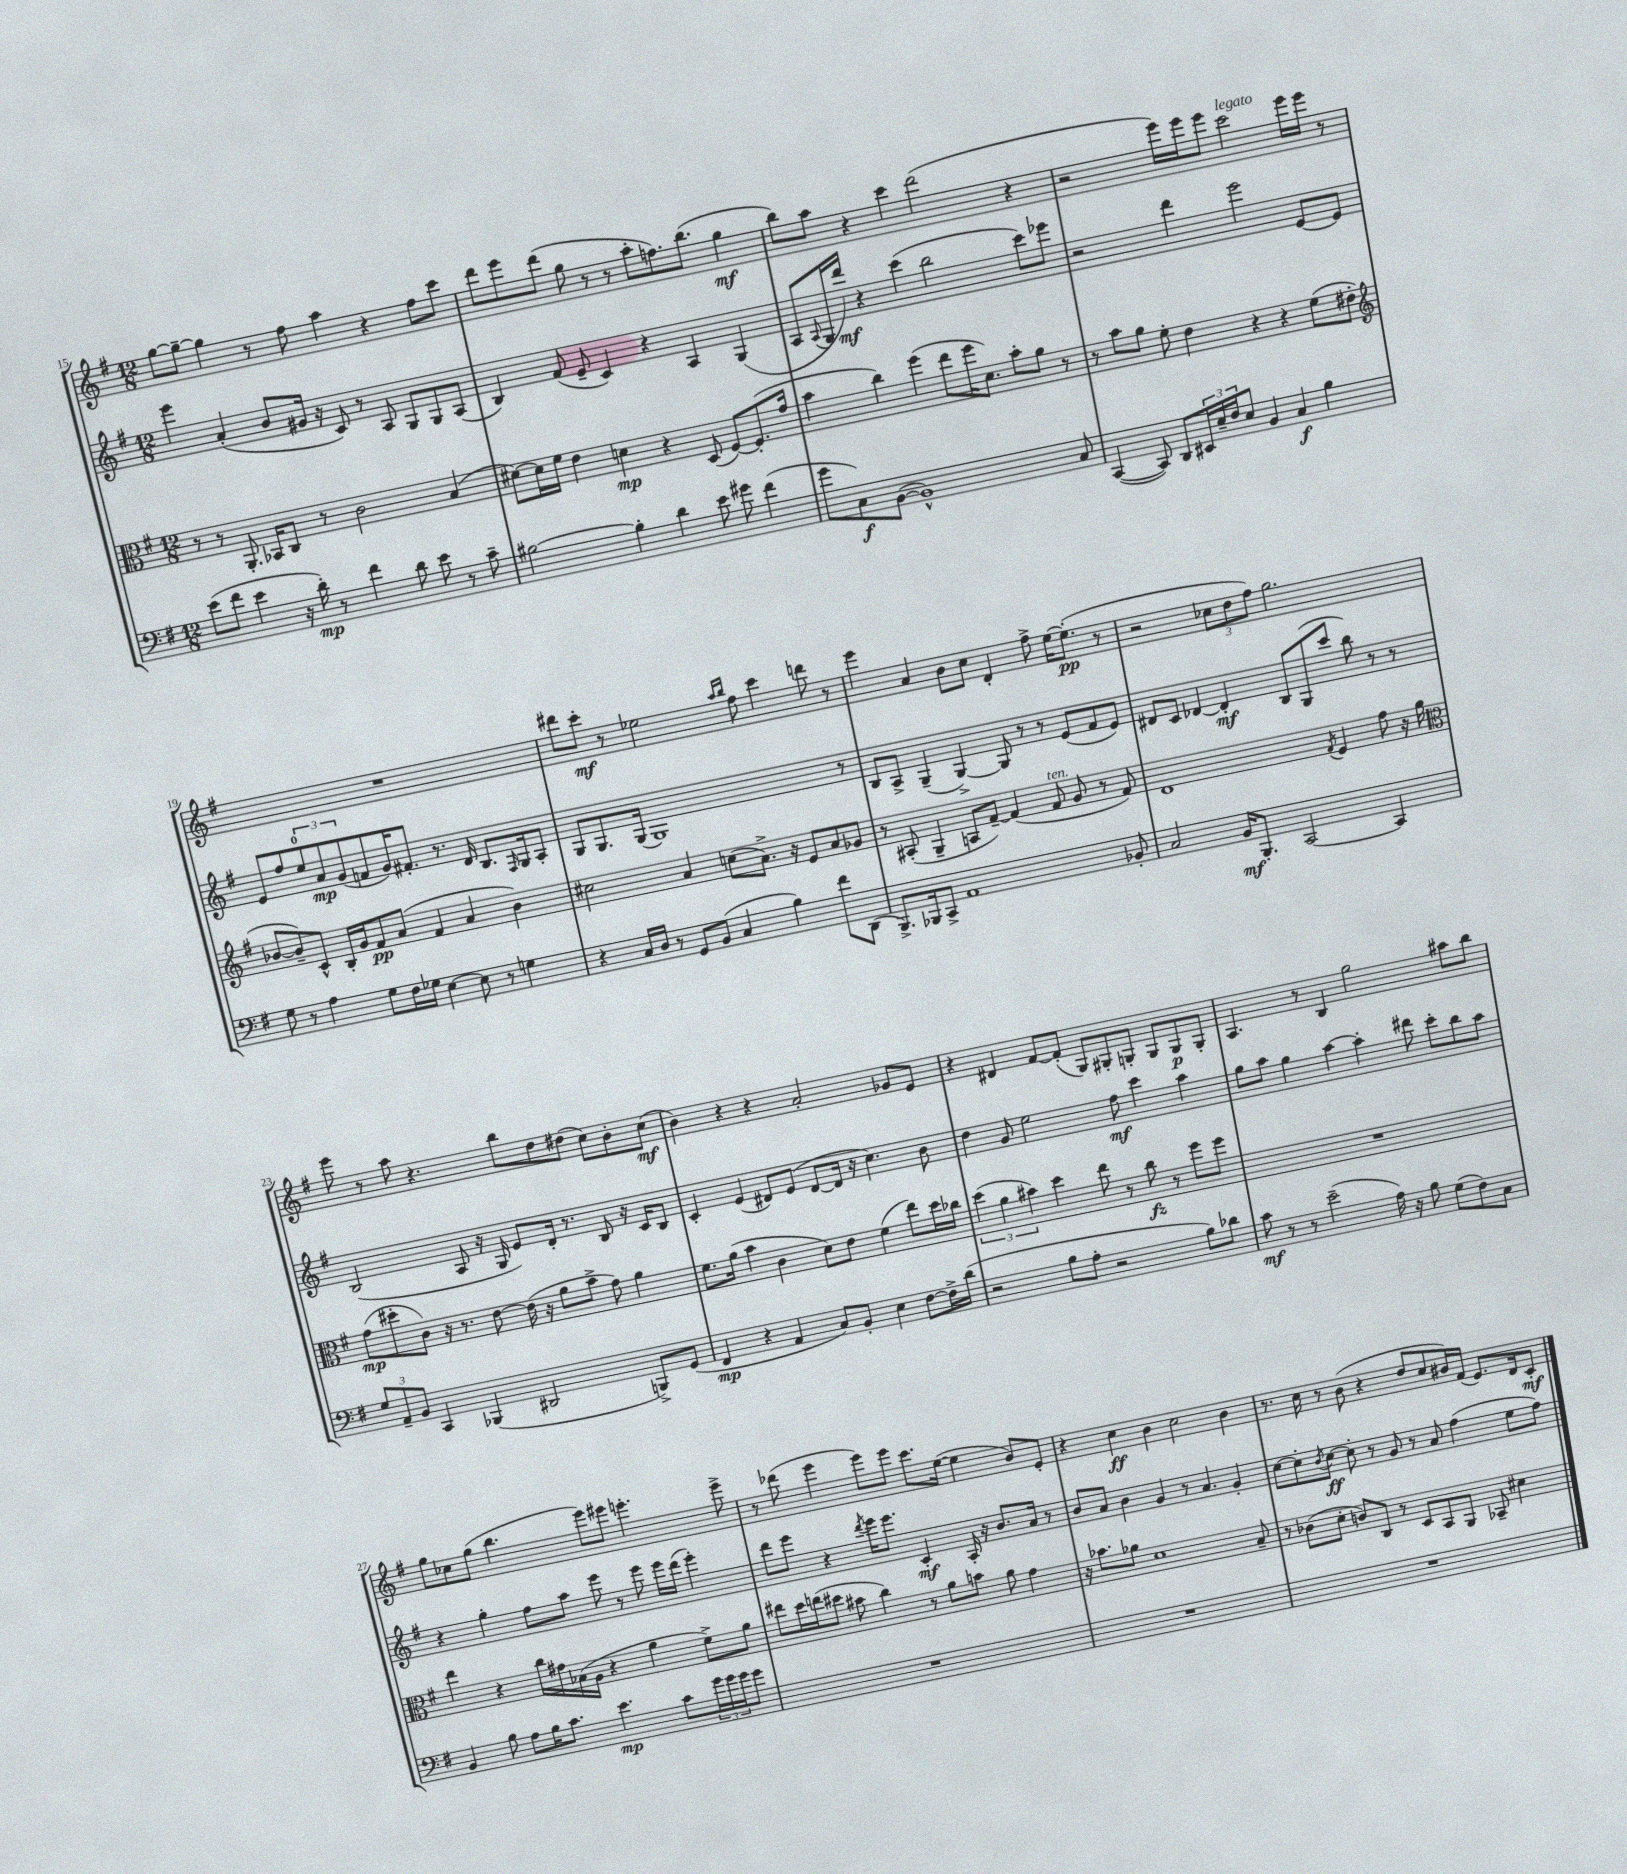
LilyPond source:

<<
\new StaffGroup <<
\new Staff = "s0" {
    \clef treble \key g \major \numericTimeSignature \time 12/8
    g''8~ g''8~-- g''4 r8 fis''8 a''4 r4 fis''8 c'''8 |
    d'''8 e'''8 d'''8( g''8 r8 r8 a''8-. f''8.) b''8.( g''4\mf |
    b''8) a''8 r4 c'''4 d'''2( r4 |
    r2 e'''16) e'''16 e'''8 c'''2^\markup { \italic "legato" } e'''16 e'''16 r8 |
    R1. |
    dis'''8 c'''8-.\mf r8 ees''2 \grace { a''16 b''16 } fis''8 c'''4 d'''8 r8 |
    e'''4 a'4 b'8 c''8 d'4-. fis''8-> e''16~ e''8.-.\pp( r8 |
    r2 \tuplet 3/2 { ces''8 d''8 fis''8) } g''2. |
    e'''8 r8 a''8 r4. b''8 d''8 dis''8( c''8) b'8-. c''8\mf( |
    b'4) r4 r4 a'2-. ges'8 e'8 |
    r4 dis'4 fis'8~ fis'8-.( g8) gis8-. g8-. g8 g8\p g8-. |
    a4. r8 b4 g''2 ais''8 b''8 |
    g''8 ces''8 g''8( b''4. e'''8) eis'''8 e'''4.-. e'''8-> |
    r8 des'''8( e'''4 e'''8) e'''8 c'''8. e''16~( e''4 b'8) e'8-. |
    r4 c''4\ff b'4 c''2 b'4 |
    r8. c''16 r8 b'8( r4 d''8 c''8 bis'16) fis'16( e'8.) d'16 c'8-.\mf \bar "|." |
}
\new Staff = "s1" {
    \clef treble \key g \major \numericTimeSignature \time 12/8
    e'''4 a'4-.( b'8 gis'16 r16 c'8) r8 a8 g8 g8 a8( |
    b4) fis'8( e'8-- c'4) r4 a4 g4( |
    a8 \appoggiatura { a8 } g16 d'''16\mf) r4 c'''4( b''2 c'''8) ees'''8 |
    r2 d'''4 e'''2 e'8~ e'8 |
    e'8 fis''8 \tuplet 3/2 { e''8-0 a'8\mp g'8( } f'8 g'16) fis'8.-. r8. d'16 b8. \grace { fis16 } g16 a8-. |
    g8 g8. g16( g1) r8 |
    b8 a8-> g4--( g4~->) g8 r8 r8 e'8( fis'8 e'8) |
    dis'8 c'8 des'4~ des'4-.\mf b8 g8( c'''8 b''8) r8 r8 |
    b2( a8 r16 g16 e'8) d'16-. r8. b8 r16 c'16 b8 |
    c'4-. e'4( dis'8) e'8( dis'8~ dis'16 r16 c''4.) b'8 |
    d''4 g'8 e''2 fis''8\mf c'''4 a''4 |
    g''8 a''8 g''4 a''4~ a''4-. dis'''8 c'''8-. b''8 a''8 |
    r4 g''4-. fis''8 a''8 e'''8 r8 e'''8 e'''16 d'''16( e'''4-.) |
    d'''8 e'''8 r4 \acciaccatura { d'''8 } e'''16 e'''8. c'4-.\mf a16-. r16 b'8. a'16 r8 |
    b'8 a'8 b'4 g'4 r8 a'4. g'4-. |
    c''8~ c''8-. \acciaccatura { b'8 } c''8~\ff c''8-. r8 g'8 r8 a'8 fis''4( e''8 fis''8) \bar "|." |
}
\new Staff = "s2" {
    \clef alto \key g \major \numericTimeSignature \time 12/8
    r8 r8 a,8.-. bes,16 c8 r8 c'2 b4( |
    dis'8~) dis'16 fis'16 e'4 d'4\mp r4 d8( fis8~) fis8.-.( g'16 |
    b'4 c''4) fis''4( e''8 fis''16 d'8.) b'8-. a'8 r8 |
    r8 b'8 a'8 fis'8-. e'4 r4 r4 fis'8( eis'8-. |
    \clef treble bes'8~ bes'8--) c'8-^ b16-. g'16 fis'8\pp a'8( fis'4 a'4 bes'4) |
    cis''2 a'4 c''8( a'8.->) r16 e'8 a'8 ges'8 |
    r8 ais8-.( g4-- a8 fis'8~--) fis'4( fis'8^\markup { \italic "ten." } g'8 r8 fis'8) |
    d'1 \acciaccatura { fis'8 } e'4 fis''8 r16 g''16 |
    \clef alto g'8\mp( dis''8-. c'8) r16 r8. e'8~ e'16( r16 a'8 b'8-> g'8) a'4 |
    fis'8. a'16( b'4 c'4 d'8) e'8 fis'4( e''8) d''16 ces''16 |
    \tuplet 3/2 { d''4( a'4 bis'4) } d''4 e''8 r8 c''8\fz r8 fis''8 fis''8 |
    R1. |
    e''4 r4 c''16 gis'16 bes16( a16 r4 a'4 fis'8->) a'8 |
    eis''8 d''16 e''16( dis''8 bis'8 c''4) r8 a'8 b'8 a'8 g'4 |
    r16 bes'8. aes'8 d'1 b8-- |
    r8 ces'8( d'8-. c'8) c8 r8 d8 b,8 a,8 bes,8-- dis'4 \bar "|." |
}
\new Staff = "s3" {
    \clef bass \key g \major \numericTimeSignature \time 12/8
    e'8( fis'8 e'4 r16 d'16-.\mp) r8 fis'4 d'8 e'8 r8 c'8-- |
    bis2~ bis4-. d'4 e'8 gis'8 fis'4( |
    g'8 c8\f) b,8~( b,1-^) c8 |
    c,4~( c,8) d,8 \tuplet 3/2 { eis,16 e16-- fis16 } e8 b,4 c4\f b4 |
    g8 r8 a4 g8 fis16 ges16 e4~ e8 r8 g4 |
    r4 c16 d16 r8 g,8 b,8( c4 b4) fis'8 d,8( |
    b,,8.->) bes,,16 c,8-> a,1 bes,8-. |
    c2 b,16\mf b,,8.-. c,2~ c,4 |
    \tuplet 3/2 { g8 a,8-- b,8 } c,4 bes,,4( dis,2 b,,8->) g,8( |
    fis,4\mp r4 a,4 c8) b,8-. e4 fis8~ fis16-> d'16( |
    r2 b8 a8-. r2 b8) des'8 |
    c'8\mf r8 r8 e'2--( a16) r16 b8 g8( fis8) c8 |
    b,4 b8 a8 b16 c'8. e'4.\mp c'8 \tuplet 3/2 { g'16 g'16 g'16 } g'8 |
    R1. |
    R1. |
    R1. \bar "|." |
}
>>
>>
\layout { \context { \Score currentBarNumber = #15 } }
